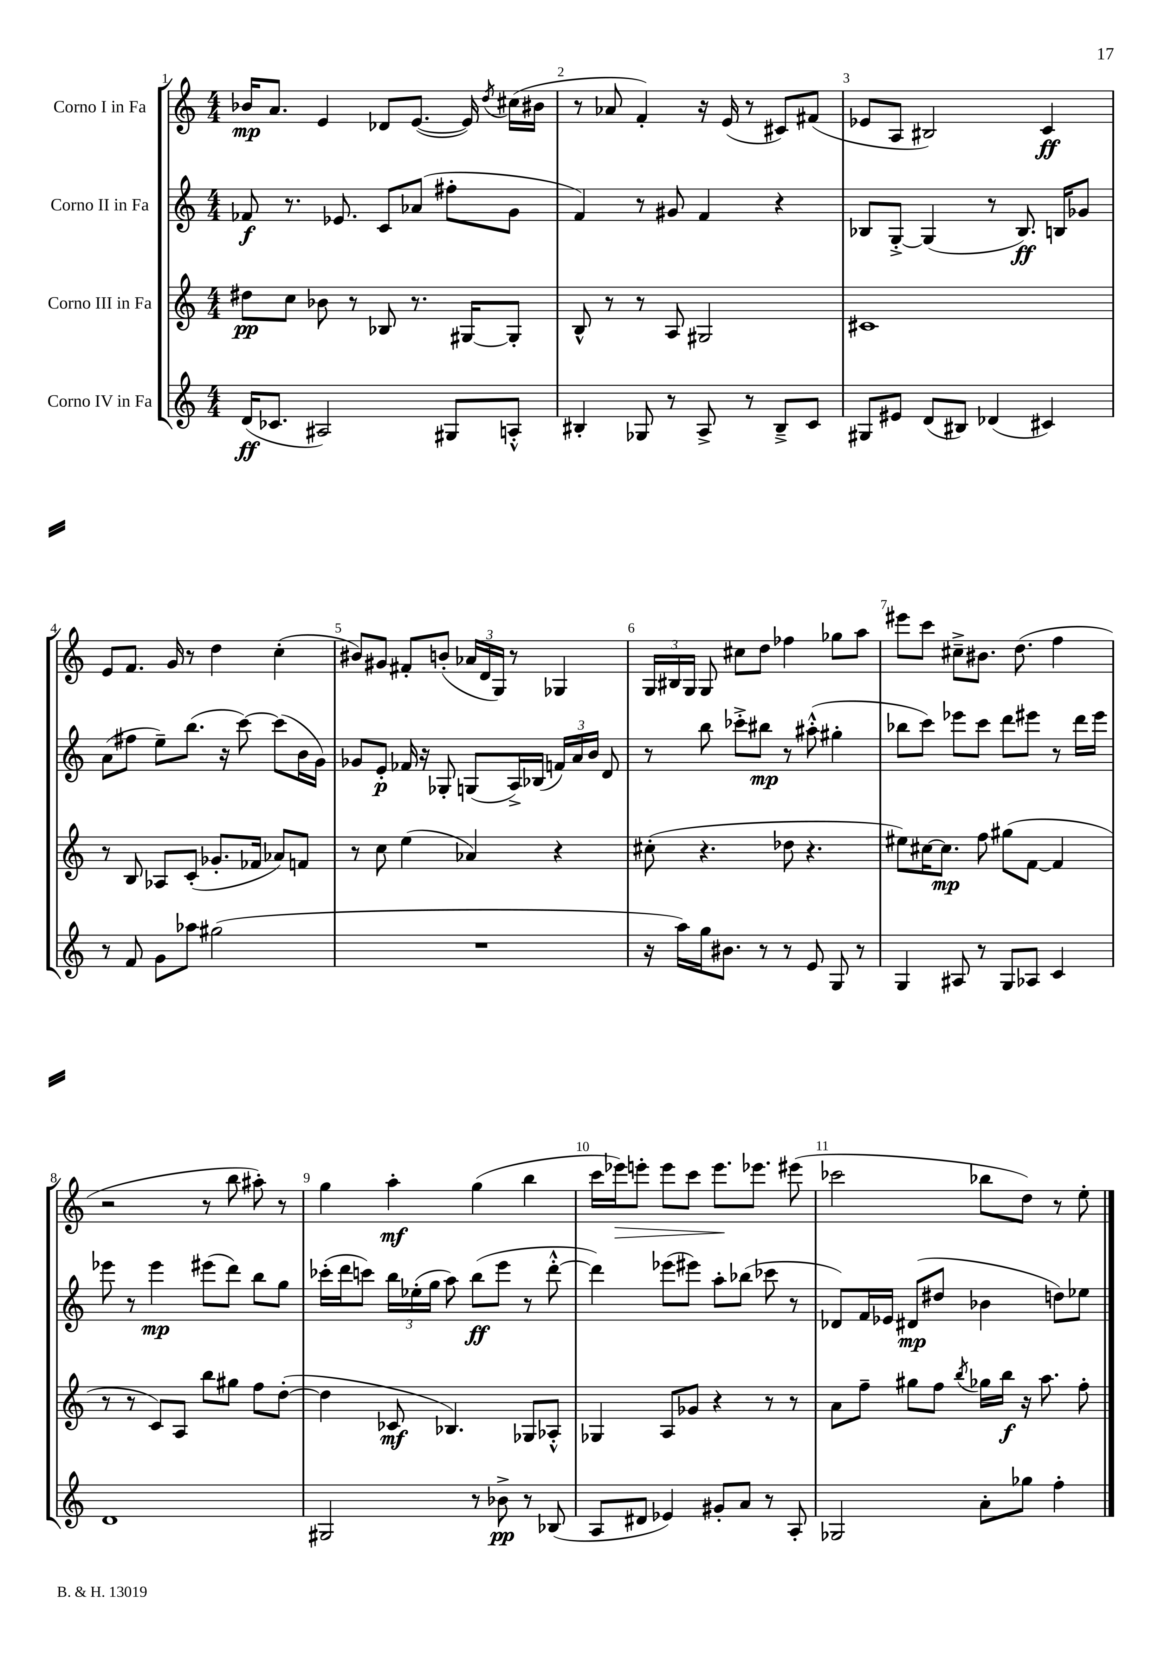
<<
\new StaffGroup <<
\new Staff = "s0" \with { instrumentName = "Corno I in Fa" } {
    \clef treble \key c \major \numericTimeSignature \time 4/4
    \autoBeamOff bes'16[\mp a'8.] e'4 des'8[ e'8.]~( e'16) \acciaccatura { d''8 } cis''16[( bis'16] |
    r8 aes'8 f'4-.) r16 e'16( r8 cis'8[) fis'8]( |
    ees'8[ a8] bis2) c'4\ff |
    e'8[ f'8.] g'16 r8 d''4 c''4-.( |
    bis'8[) gis'8] fis'8[-. b'8]-.( \tuplet 3/2 { aes'16[ d'16 g16]) } r8 ges4 |
    \tuplet 3/2 { g16[ bis16 g16] } g8 cis''8[ d''8] fes''4 ges''8[ a''8] |
    eis'''8[ c'''8] cis''8[---> bis'8.] d''8.( f''4 |
    r2 r8 b''8 ais''8-.) r8 |
    g''4 a''4-.\mf g''4( b''4 |
    c'''16[ ees'''16\>) e'''8]-. e'''8[ c'''8] e'''8.[\! ees'''8.] eis'''8( |
    ces'''2 bes''8[ d''8]) r8 e''8-. \bar "|." |
}
\new Staff = "s1" \with { instrumentName = "Corno II in Fa" } {
    \clef treble \key c \major \numericTimeSignature \time 4/4
    \autoBeamOff fes'8\f r8. ees'8. c'8[ aes'8]( fis''8[-. g'8] |
    f'4) r8 gis'8 f'4 r4 |
    bes8[ g8]~-.-> g4( r8 bes8.\ff) b16[ ges'8] |
    a'8[( fis''8] e''8[--) b''8.]( r16 c'''8~) c'''8[( b'16 g'16]) |
    ges'8[ e'8]-.\p fes'16 r16 ges8-. g8[( a16->) bes16]( \tuplet 3/2 { f'16[) a'16 b'16] } d'8 |
    r8 b''8 ces'''8[-.-> bis''8]\mp r8 ais''8-.-^( gis''4-. |
    bes''8[ c'''8]) ees'''8[ c'''8] d'''8[ eis'''8] r8 d'''16[ eis'''16] |
    ees'''8 r8 ees'''4\mp eis'''8[( d'''8]) b''8[ g''8] |
    ces'''16[-.( d'''16 c'''8]) \tuplet 3/2 { b''16[ ees''16-.( g''16] } a''8) b''8[\ff( e'''8] r8 d'''8~-.-^ |
    d'''4) ees'''8[( eis'''8]) a''8[-. bes''8]( ces'''8 r8 |
    des'8[) f'16 ees'16] dis'8[\mp( dis''8] bes'4 d''8[) ees''8] \bar "|." |
}
\new Staff = "s2" \with { instrumentName = "Corno III in Fa" } {
    \clef treble \key c \major \numericTimeSignature \time 4/4
    \autoBeamOff dis''8[\pp c''8] bes'8 r8 bes8 r8. gis16[~ gis8]-. |
    b8-^ r8 r8 a8 gis2 |
    cis'1 |
    r8 b8 aes8[ c'8]-.( ges'8.[-. fes'16] aes'8[) f'8] |
    r8 c''8 e''4( aes'4) r4 |
    cis''8-.( r4. des''8 r4. |
    eis''8[) cis''16~ cis''8.]\mp f''8 gis''8[( f'8]~ f'4 |
    r8 r8 c'8[) a8] b''8[ gis''8] f''8[ d''8]~-.( |
    d''4 ces'8\mf bes4.) ges8[ aes8]-.-^ |
    ges4 a8[ ges'8] r4 r8 r8 |
    a'8[ f''8]-- gis''8[ f''8] \acciaccatura { b''8 } ges''16[ b''16]\f r16 a''8. f''8-. \bar "|." |
}
\new Staff = "s3" \with { instrumentName = "Corno IV in Fa" } {
    \clef treble \key c \major \numericTimeSignature \time 4/4
    \autoBeamOff d'16[\ff( ces'8.] ais2) gis8[ a8]-.-^ |
    bis4-. ges8 r8 a8-> r8 bis8[---> c'8] |
    gis8[ eis'8] d'8[( bis8]) des'4( cis'4) |
    r8 f'8 g'8[ aes''8] gis''2( |
    R1 |
    r16 a''16[) g''16 bis'8.] r8 r8 e'8 g8 r8 |
    g4 ais8 r8 g8[ aes8] c'4 |
    d'1 |
    gis2 r8 bes'8->\pp r8 bes8( |
    a8[ dis'8] ees'4) gis'8[-. a'8] r8 a8-. |
    ges2 a'8[-. ges''8] f''4-. \bar "|." |
}
>>
>>
\layout { \context { \Score \override BarNumber.break-visibility = ##(#f #t #t) barNumberVisibility = #all-bar-numbers-visible } }
